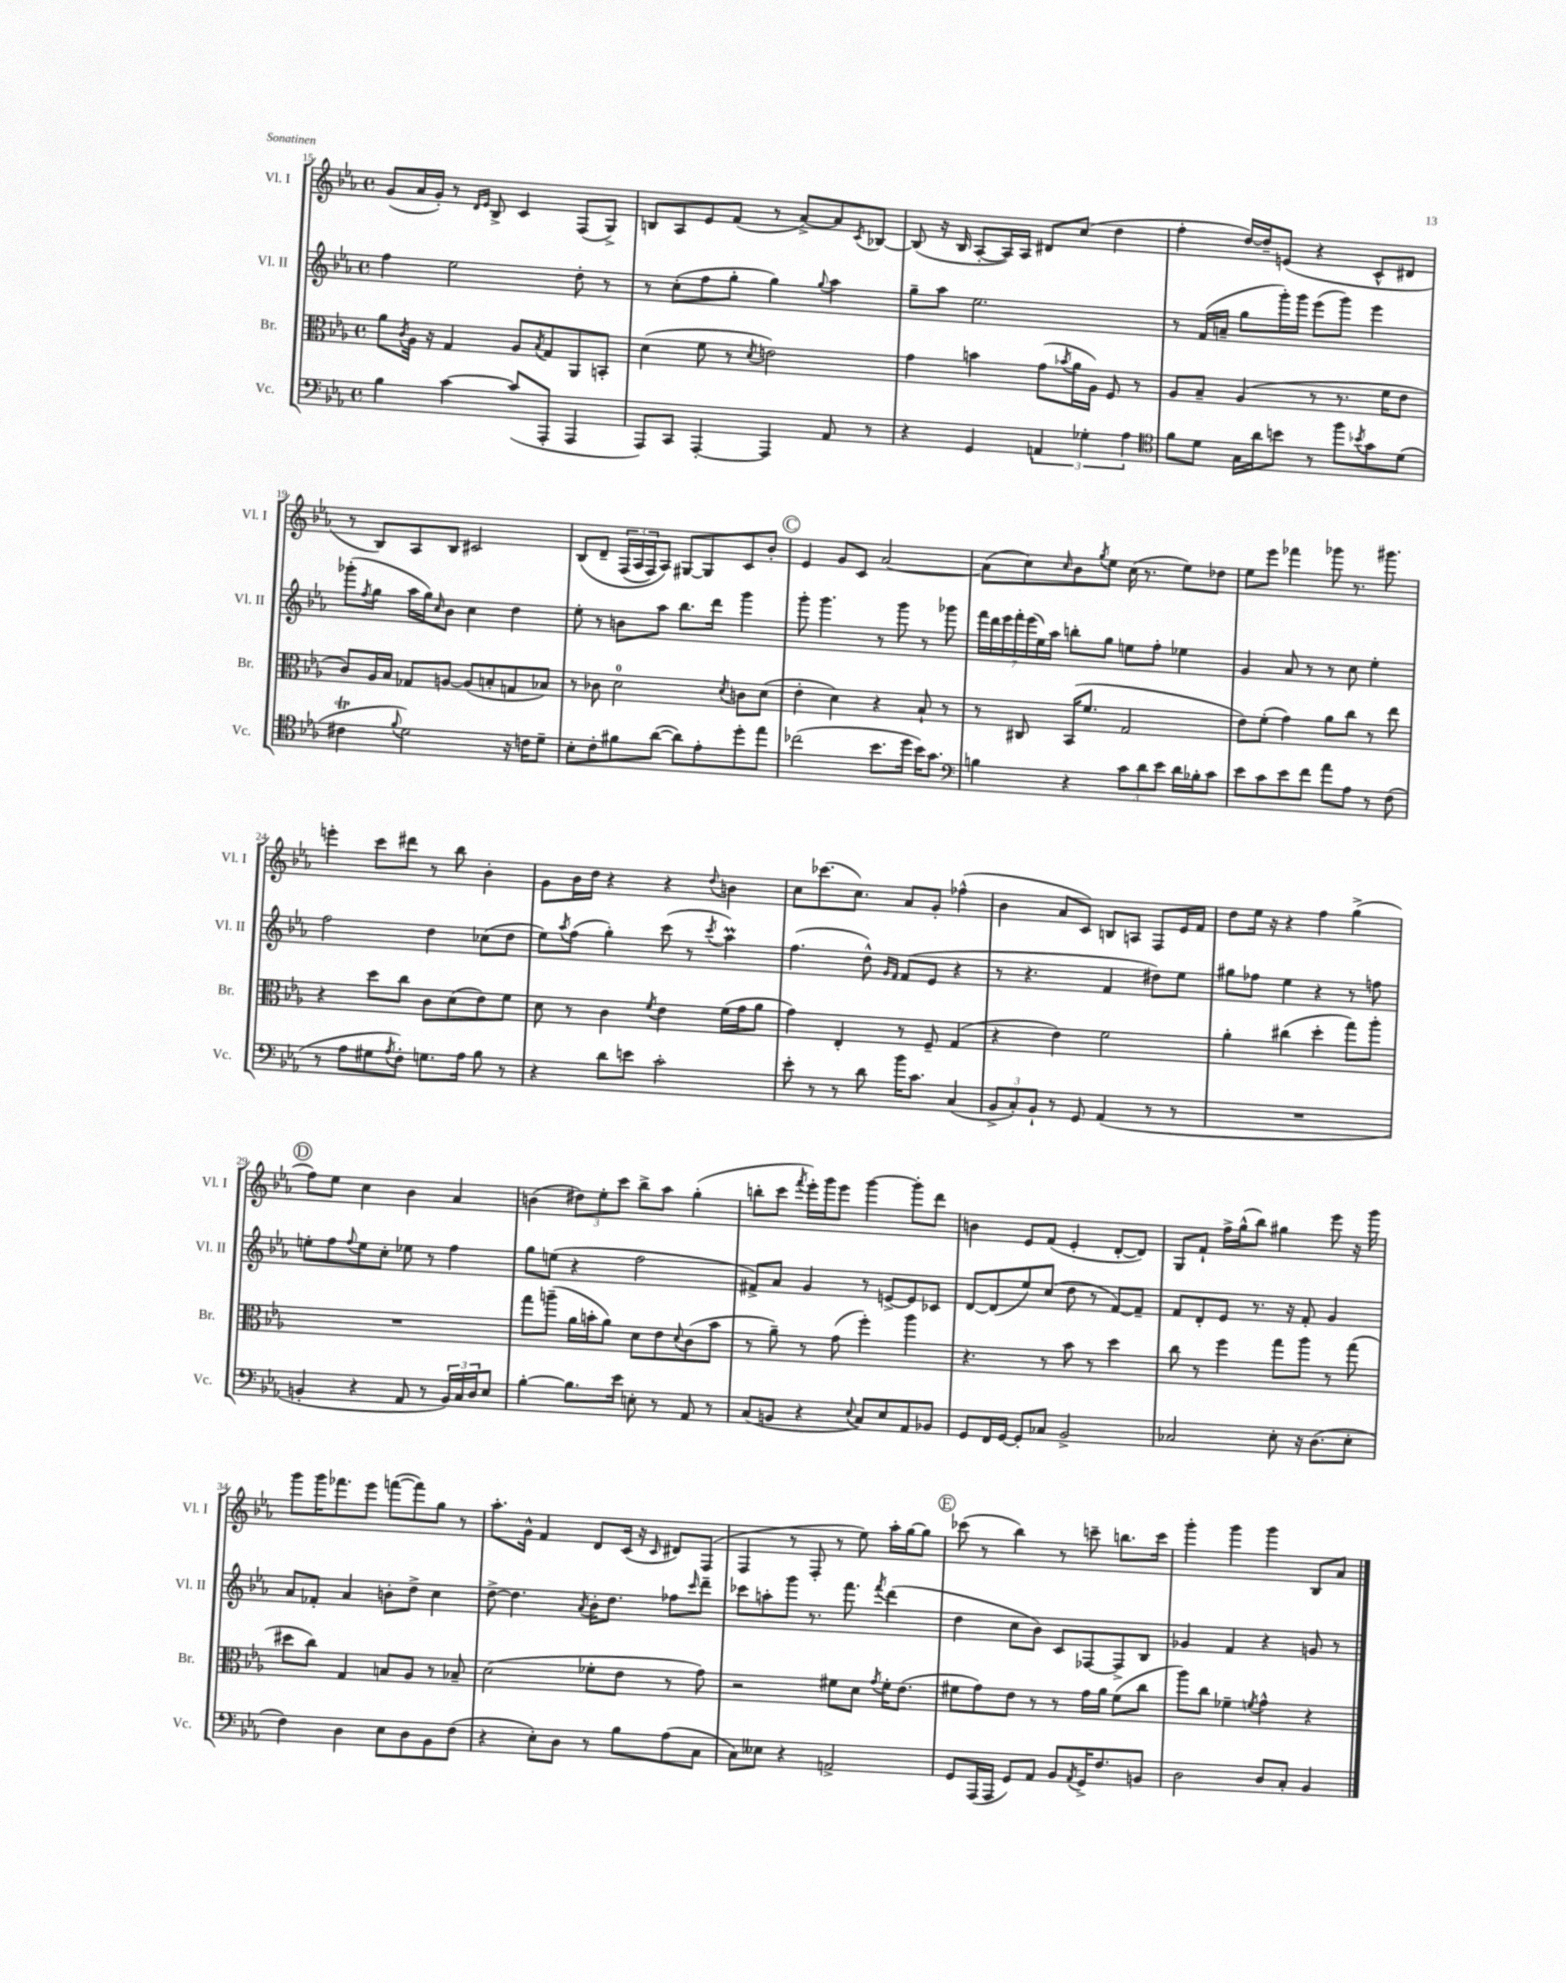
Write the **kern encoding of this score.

**kern	**kern	**kern	**kern
*staff4	*staff3	*staff2	*staff1
*clefF4	*clefC3	*clefG2	*clefG2
*k[b-e-a-]	*k[b-e-a-]	*k[b-e-a-]	*k[b-e-a-]
*M4/4	*M4/4	*M4/4	*M4/4
*met(c)	*met(c)	*met(c)	*met(c)
4B-\	8a-\L	4ff\	(8g/L
.	8qc/	.	.
.	16A-\Jk	.	16a-/L
.	16r	.	16g'/JJ)
[4c\	4G/	2ee-\	8r
.	.	.	16qqd/LL
.	.	.	16qqe-/JJ
.	.	.	8B-^/
(8c/]L	8A-/L	.	4c/
.	8qB-/	.	.
8AAA-'/J	8G/	.	.
4AAA-/	8AA-/	8dd'\	(8F/L
.	8BB'/J	8r	8G^/J)
=	=	=	=
8AAA-/L)	(4d\	8r	8B/L
8CC/J	.	(8cc'\L	8A-/
[4AAA-'/	8f\	8ff\	8e-/
.	8r	8gg'\J	(8f/J
.	8qd/	.	.
4AAA-/]	2e\)	4gg\)	8r
.	.	.	[8a-^/L)
.	.	8qqgg/	.
8AA-/	.	4aa-\	8a-/]
.	.	.	8qc/
8r	.	.	[8B-/J
=	=	=	=
4r	4g\	8gg~\L	(8B-/]
.	.	8aa-\J	16r
.	.	.	16B-/
4GG/	4b\	2.ee-\	[8A-'/L
.	.	.	16A-/]L)
.	.	.	16A-/JJ
6AA/	(8g\L	.	8d#/L
.	8qb-/	.	.
.	16a-\L	.	(8cc/J
6G-'\	.	.	.
.	16A-\JJ)	.	.
.	8F/	.	4dd\
6A-\	.	.	.
.	8r	.	.
=	=	=	=
*clefC4	*	*	*
8f\L	8A-/L	8r	4ff'\
8d\J	8B-~/J	(16f/LL	.
.	.	16a~/JJ	.
16G\LL	(4A-/	8gg\L	[16dd/LL)
16a-\J	.	.	16dd~/]J
8b\J	.	16ggg'\L)	(8e/J
.	.	16ggg\JJ	.
8r	8r	(8eee-\L	4r
8ff\L	8.r	8ggg\J)	.
8qb-/	.	.	.
8g\	.	4eee-\	8c^^/L
.	16f\LK	.	.
(8d\J	8e-\J	.	8d#/J
=	=	=	=
4c#\	8c/L)	(8ggg-'\L	8r
.	.	8qff/	.
.	16A-/L	8gg\J	8B-/L)
.	16B-/JJ	.	.
8qqf/	.	.	.
2d\)	8G-/L	16aa-\LL	8A-/
.	.	16gg\J)	.
.	.	16qqcc/	.
.	[8A/J	8b-\J	8B-/J
.	(8A/]L	4cc\	2c#/
.	8B'/	.	.
16r	8G/	4dd\	.
16c\LK	.	.	.
8d~\J	8B-/J)	.	.
=	=	=	=
8B-'\L	8r	8ee-'\	&(8B-/L
8c'\	8c-\	8r	8d~/J
8f#\	2d\	8b\L	(24F/LL
.	.	.	24A-/
.	.	.	24F/J)
([8a-\J	.	8aa-\J	8A-/J&)
8a-\]L)	.	8.bb-\L	[8G#/L
8e-'\	.	.	8G#/]
.	.	16ddd\Jk	.
.	8qd/	.	.
8dd'\	8c\L	4ggg\	8c/
8ee-\J	(8d\J	.	8b-'/J
=	=	=	=
(2cc-\	4e-'\	8ggg'\	4e-/
.	.	4.ggg\	.
.	4d\)	.	8g/L
.	.	.	8c/J
8.b-\L	4r	8r	[2a-/
.	.	8ggg\	.
16dd\Jk	.	.	.
16b-\LK)	8B-`/	8r	.
8.g\J	.	.	.
.	8r	8ggg-\	.
=	=	=	=
*clefF4	*	*	*
4B\	8r	28fff\LL	(8a-\]L
.	.	28ddd\	.
.	.	28eee-\	.
.	.	28fff'\	.
.	8C#/	.	8cc\)
.	.	(28eee-\	.
.	.	28ee-\)	.
.	.	28aa-\JJ	.
.	.	.	16qqcc/
4r	(16BB-/LK	8bb'\L	8b-\
.	8.f/J	.	.
.	.	.	8qgg/
.	.	8gg\J	8ee-\J
12c\L	2G/	8ee\L	(16cc\
.	.	.	8.r
12d\	.	.	.
.	.	8ff'\J	.
12e-\J	.	.	.
16d\LL	.	4ee-\	8ee-\L)
16B-'\J	.	.	.
8c\J	.	.	8dd-\J
=	=	=	=
8e-\L	8e-\L)	4g/	8ee-\L
8c\	(8f'\J	.	8eee-\J
8e-\	4g\)	8a-/	4fff-\
8f\J	.	8r	.
8a-\L	8a-\L	8r	8ggg-\
8A-\J	8cc\J	8cc\	8.r
8r	8r	4ee-'\	.
.	.	.	8.ggg#\
(8F\	8ee-\	.	.
=	=	=	=
8r	4r	2ff\	4eee'\
8A-\L	.	.	.
8G#\	8dd\L	.	8ccc\L
8qA-/	.	.	.
8F'\J)	8cc\J	.	8ddd#\J
8.G\L	8c\L	4dd\	8r
.	(8d\	.	8bb-\
16A-\Jk	.	.	.
8B-\	8e-\)	(8cc-\L	4b-'\
8r	8f\J	8dd\J	.
=	=	=	=
4r	8d\	8ee-\L)	8g\L
.	.	8qaa-/	.
.	8r	(8ff\J	16b-\L
.	.	.	16dd\JJ
8d\L	4c\	4gg'\)	4r
8e\J	.	.	.
.	8qf/	.	.
2c'\	4e-\	(8ccc\	4r
.	.	8r	.
.	.	8qccc/	8qqdd/
.	(16f\LL	4aa-\)	4b\
.	16g\J	.	.
.	8a-\J	.	.
=	=	=	=
8e-'\	4g\)	(4.ff\	8cc\L
8r	.	.	(8.ccc-\
8r	4E-'/	.	.
.	.	.	8.cc\J)
8d\	.	8dd^^\)	.
.	.	16qqg/LL	.
.	.	16qqf/JJ	.
16b-\LK	8r	(8f/L	8a-/L
8.c\J	.	.	.
.	8F~/	8e-/J	8g'/J
(4C/	(4G/	4r	(4ff-^^\
=	=	=	=
12BB-^/L	4r	8r	4b-\
12C'/)	.	.	.
.	.	4.r	.
12BB-`/J	.	.	.
8r	4e-\)	.	8a-/L
8GG/	.	.	8c/J)
(4AA-/	2f\	4f/	8B/L
.	.	.	8A/J
8r	.	8dd#\L)	8F/L
8r	.	8ee-\J	16e-/L
.	.	.	16f/JJ
=	=	=	=
1r	4a-'\	8gg#\L	8dd\L
.	.	8ff-\J	16ee-\Jk
.	.	.	16r
.	(4cc#\	4ee-\	4r
.	4dd'\	4r	4ff\
.	8gg\L)	8r	(4gg^\
.	8aa-'\J	8ff\	.
=	=	=	=
4BB'/	1r	8ee'\L	8ff\L)
.	.	8ff\	8ee-\J
.	.	8qqff/	.
4r	.	8ee\	4cc\
.	.	8cc'\J	.
8AA-/	.	8ee-\	4b-\
8r	.	8r	.
24BB/LL)	.	4ff\	4a-/
24C/	.	.	.
24D/J	.	.	.
8E-/J	.	.	.
=	=	=	=
[4B-'\	8gg\L	8gg\L	(4b\
.	(8aa~\J	(8ee\J	.
8.B-\]L	16a-\LL	4r	12dd#\L)
.	16b'\J	.	.
.	.	.	12ee-'\
.	8a-\J)	.	.
.	.	.	12ccc\J
16e-\Jk	.	.	.
8E'\	8d\L	2ff\	8bb-^\L
8r	8e-\	.	8aa-\J
.	8qqd/	.	.
8AA-/	(8c\	.	(4gg'\
8r	8b\J	.	.
=	=	=	=
(8C/L	8r	8f#^/L)	8bb'\L
8BB/J	8a-~\)	8a-/J	8ccc\J
.	.	.	8qfff/
4r	8r	4g/	16eee-'\LL)
.	.	.	16ggg\J
.	(8g\	.	8eee-\J
8qqE-/	.	.	.
8C/L)	4ff'\)	8r	[4ggg\
8E-/	.	[8e^/L	.
8AA-/	4aa-\	8e/]	8ggg'\]L
8BB-/J	.	8c-/J	8ddd\J
=	=	=	=
8GG/L	4.r	[8d/L	4b\
16FF/L	.	(8d/]	.
[16GG/JJ	.	.	.
8GG'/]L	.	8ee-/)	8e-/L
8C-/J	8r	(8cc/J	(8f/J
2BB-^/	8b-\	8dd\	4e-'/
.	8r	8r	.
.	4dd\	[8f/L)	[8d'/L
.	.	8f~/]J	8d/]J)
=	=	=	=
2C-/	8cc\	8f/L	8G/L
.	8r	8d'/	8f`/J
.	4ff\	8e-/J	16ff^\LL
.	.	.	(16gg^^\J
.	.	8.r	8bb-\J)
8E-'\	8gg\L	.	4gg#\
.	.	16r	.
16r	8aa-\J	8f'/	.
(8.D\L	.	.	.
.	8r	4g/	8eee-\
8E-'\J	(8gg\	.	16r
.	.	.	16ggg\
=	=	=	=
4F\)	8dd#\L	8a-/L	8ggg\L
.	8cc\J)	8f-'/J	16ggg\K
.	.	.	8.fff-\
4D\	4G/	4a-/	.
.	.	.	8eee-\J
8E-\L	8B/L	8b'\L	([8fff\L
8D\	8A-/J	8dd^\J	8fff\])
8BB-\	8r	4cc\	8gg\J
(8F\J	8B-~/	.	8r
=	=	=	=
4r	(2d\	[8dd^\	8.aa-'\L
.	.	4.dd\]	.
.	.	.	16g^^\Jk
8E-'\L)	.	.	4f/
8D\J	.	.	.
.	.	8qa-/	.
8r	8f-'\L	16b-'\LK	8d/L
.	.	8.dd\J	.
8B-\L	8e-\J	.	(16c/Jk
.	.	.	16r
.	.	.	16qqc/
(8A-\	8r	8ff-\L	8d#/L)
.	.	16qqccc/	.
8C\J	8g\)	8ddd~\J	(8F/J
=	=	=	=
8C\L)	2r	8ccc-\L	4F/
8E--\J	.	8aa'\	.
4r	.	8ggg\J	8r
.	.	8.r	8F'/
2AA^/	8f#\L	.	8r
.	.	8.fff\	.
.	8d\J	.	8ee-\)
.	8qg/	8qfff/	.
.	16f#'\LK	(4ddd\	16aa-'\LL
.	(8.e-\J	.	[16gg\J
.	.	.	8gg\]J
=	=	=	=
8GG/L	8f#\L	4dd\	(8ccc-\
(16AAA-/L	8g\)	.	8r
16AAA-/JJ	.	.	.
8GG/L)	8e-\J	8cc\L	4bb-\)
8AA-/J	8r	8b-\J)	.
8BB-/L	8r	8c/L	8r
8qAA-/	.	.	.
16GG^/K	16g\LL	[8F-/	8ccc~\
8.F/	16a-\JJ	.	.
.	(8f#\L	8F-^/]	8.bb\L
8BB/J	8cc\J	8B-/J	.
.	.	.	16ccc\Jk
=	=	=	=
2D\	8aa-\L)	4g-/	4ggg'\
.	8cc\J	.	.
.	4f-~\	4f/	4ggg\
.	8qf/	.	.
8D/L	4g^^\	4r	4ggg\
8C'/J	.	.	.
4BB-/	4r	8g/	8B-/L
.	.	8r	8a-/J
==	==	==	==
*-	*-	*-	*-
